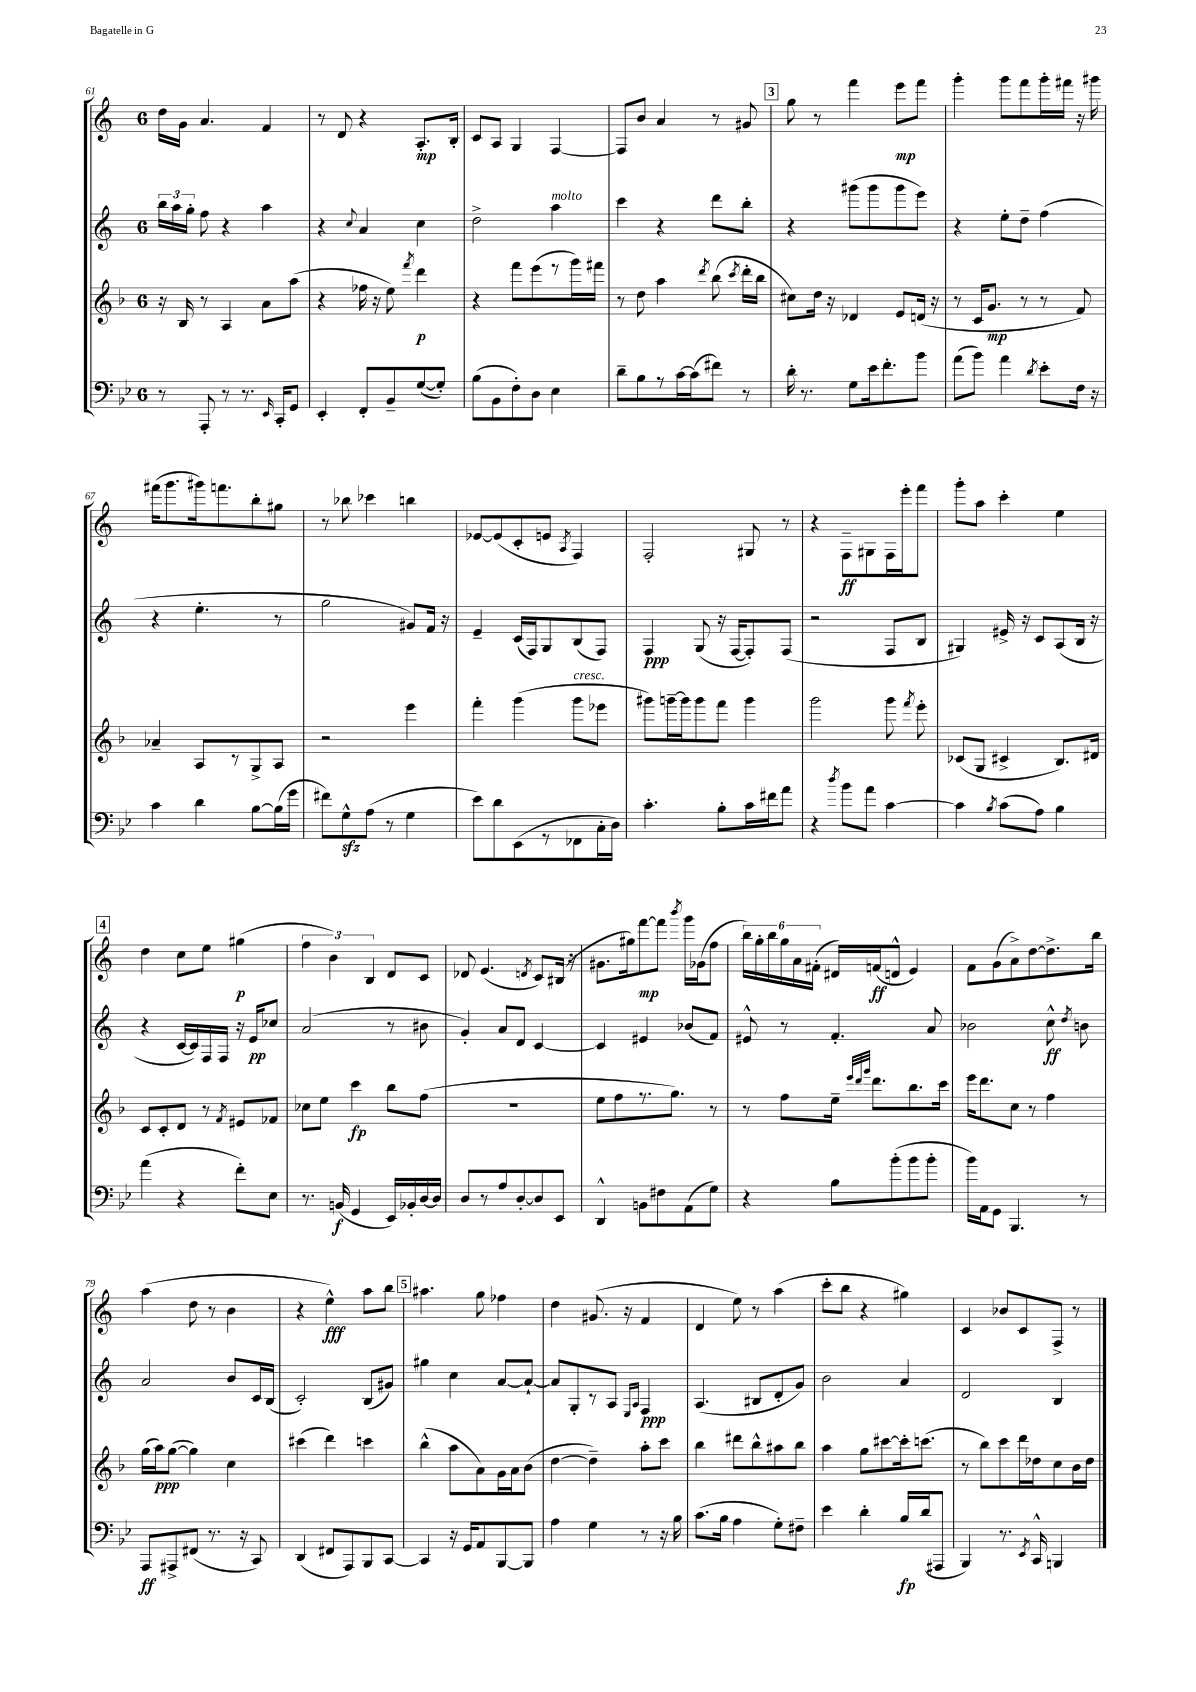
<<
\new StaffGroup <<
\new Staff = "s0" {
    \clef treble \key c \major \once \override Staff.TimeSignature.style = #'single-digit \time 6/8
    \autoBeamOff d''16[ g'16] a'4. f'4 |
    r8 d'8 r4 a8.[-.\mp b16]-. |
    c'8[ a8] g4 f4~ |
    f8[ b'8] a'4 r8 gis'8 |
    \mark \markup { \box "3" } g''8 r8 f'''4 e'''8[\mp f'''8] |
    g'''4-. g'''8[ f'''8 g'''16-. fis'''16] r16 gis'''16 |
    fis'''16[( g'''8. gis'''16) f'''8. b''8-. gis''8] |
    r8 bes''8 ces'''4 b''4 |
    ees'8[~ ees'8( c'8-. e'8] \acciaccatura { a8 } f4) |
    f2-. gis8 r8 |
    r4 f8[--\ff gis8 f16 e'''16-. f'''8] |
    g'''8[-. a''8] c'''4-. e''4 |
    \mark \markup { \box "4" } d''4 c''8[ e''8] gis''4\p( |
    \tuplet 3/2 { f''4 b'4) b4 } d'8[ c'8] |
    des'8 e'4.( \acciaccatura { d'8 } c'8[) bis16]( r16 |
    gis'8.[ gis''16) f'''8~\mp f'''8] \acciaccatura { b'''8 } g'''16[ ges'16( f''8] |
    \tuplet 6/4 { b''16[) g''16-. b''16 g''16 a'16 fis'16]-.( } dis'16[) f'16\ff( d'8]-^ e'4) |
    f'8[ g'8( a'8->) d''8~ d''8.-> b''16] |
    a''4( d''8 r8 b'4 |
    r4 e''4-^\fff) a''8[ b''8] |
    \mark \markup { \box "5" } ais''4. g''8 fes''4 |
    d''4 gis'8.( r16 f'4 |
    d'4 e''8) r8 a''4( |
    c'''8[-. b''8] r4 gis''4) |
    c'4 bes'8[ c'8 f8]-> r8 \bar "|." |
}
\new Staff = "s1" {
    \clef treble \key c \major \once \override Staff.TimeSignature.style = #'single-digit \time 6/8
    \autoBeamOff \tuplet 3/2 { b''16[ a''16 g''16]-. } f''8 r4 a''4 |
    r4 \appoggiatura { c''8 } a'4 c''4 |
    d''2-> a''4^\markup { \italic "molto" } |
    c'''4 r4 d'''8[ b''8]-. |
    \mark \markup { \box "3" } r4 gis'''8[( gis'''8 gis'''8 e'''8]) |
    r4 e''8[-. d''8]-- f''4( |
    r4 e''4.-. r8 |
    g''2 gis'8[) f'16] r16 |
    e'4-- c'16[( f16) g8 b8( f8]) |
    f4\ppp g8( r16 f16[~ f8-.) f8]( |
    r2 f8[ b8] |
    gis4) eis'16-> r16 c'8[ a8( b16] r16 |
    \mark \markup { \box "4" } r4 c'16[~ c'16) f16 f16] r16 e'16[\pp ces''8] |
    a'2( r8 bis'8 |
    g'4-.) a'8[ d'8] c'4~ |
    c'4 eis'4 bes'8[( f'8]) |
    eis'8-^ r8 f'4.-. a'8 |
    bes'2 c''8-^\ff \acciaccatura { d''8 } b'8 |
    a'2 b'8[ c'16 b16]( |
    c'2-.) b8[( gis'8]) |
    \mark \markup { \box "5" } gis''4 c''4 a'8[~ a'8]~-! |
    a'8[ g8-. r8 a8] \grace { e16[ a16] } f4\ppp |
    a4.( bis8[ d'8-. g'8]) |
    b'2 a'4 |
    d'2 b4 \bar "|." |
}
\new Staff = "s2" {
    \clef treble \key f \major \once \override Staff.TimeSignature.style = #'single-digit \time 6/8
    \autoBeamOff r16 bes16 r8 a4 a'8[ a''8]( |
    r4 fes''16 r16 e''8) \acciaccatura { f'''8 } d'''4\p |
    r4 f'''8[ e'''8( r8 g'''16) fis'''16] |
    r8 d''8 a''4 \acciaccatura { d'''8 } bes''8( \acciaccatura { c'''8 } d'''16[-. bes''16] |
    \mark \markup { \box "3" } cis''8[) d''16] r16 des'4 e'8[ d'16]( r16 |
    r8 c'16[ g'8.]\mp r8 r8 f'8) |
    aes'4-- a8[ r8 g8-> a8] |
    r2 e'''4 |
    f'''4-. g'''4( g'''8[^\markup { \italic "cresc." } ees'''8] |
    gis'''8[) g'''16~-- g'''16 g'''8 f'''8] g'''4 |
    g'''2 g'''8 \acciaccatura { f'''8 } e'''8-. |
    ces'8[( g8] cis'4-> bes8.[) dis'16] |
    \mark \markup { \box "4" } c'8[ c'8-. d'8] r8 \acciaccatura { f'8 } eis'8[ fes'8] |
    ces''8[ e''8] c'''4\fp bes''8[ f''8]( |
    R2. |
    e''8[ f''8 r8. g''8.]) r8 |
    r8 f''8[ e''16]-- \grace { e'''32[ d'''32 g'''32] } d'''8.[ bes''8. c'''16] |
    e'''16[ d'''8. c''8] r8 f''4 |
    g''16[( a''16\ppp) g''8]~( g''4) c''4 |
    cis'''4( d'''4) c'''4 |
    \mark \markup { \box "5" } bes''4-^( a''8[ a'8) g'16 a'16 bes'8]( |
    d''4~ d''4--) a''8[-. c'''8] |
    bes''4 dis'''8[ bes''8-^ ais''8 bes''8] |
    a''4 g''8[ cis'''8~ cis'''16-. c'''8.]( |
    r8 bes''8[) c'''8 d'''16 des''16 c''8 bes'16 des''16] \bar "|." |
}
\new Staff = "s3" {
    \clef bass \key bes \major \once \override Staff.TimeSignature.style = #'single-digit \time 6/8
    \autoBeamOff r8 a,,8-. r8 r8. \grace { ees,16 } c,16[-. g,8] |
    ees,4-. f,8[-. bes,8-- g8~( g8]-.) |
    bes8[( bes,8 f8-.) d8] ees4 |
    d'8[-- bes8 r8 c'16~ c'16( fis'8]) r8 |
    \mark \markup { \box "3" } d'16-. r8. g8[ ees'16 f'8.-. bes'8] |
    a'8[( bes'8]) a'4 \acciaccatura { d'8 } ees'8[-. f16] r16 |
    c'4 d'4 bes8[~ bes16( g'16] |
    fis'8[) g8-^\sfz a8]( r8 g4 |
    ees'8[) d'8 ees,8( r8 fes,8 c16-. d16]) |
    c'4.-. bes8[-. c'16 fis'16 a'8] |
    r4 \acciaccatura { d''8 } bes'8[ a'8] c'4~ |
    c'4 \acciaccatura { bes8 } c'8[( a8]) bes4 |
    \mark \markup { \box "4" } a'4( r4 f'8[-.) ees8] |
    r8. b,16\f( g,4 ees,16[) bes,16-. d16~ d16] |
    d8[ r8 a8 d8~-. d8 ees,8] |
    d,4-^ b,8[ fis8 a,8( g8]) |
    r4 bes8[ bes'8-.( bes'8 bes'8]-. |
    bes'16[) a,16 g,8] bes,,4. r8 |
    a,,8[\ff ais,,8-> fis,8]( r8. r16 c,8) |
    d,4( fis,8[ a,,8) bes,,8 c,8]~ |
    \mark \markup { \box "5" } c,4 r16 g,16[ a,8 bes,,8~ bes,,8] |
    a4 g4 r8 r16 bes16 |
    c'8.[( bes16] a4 g8[-.) fis8]-- |
    ees'4 d'4-. bes16[\fp d'16( ais,,8] |
    bes,,4) r8. \acciaccatura { ees,8 } c,16-^ b,,4 \bar "|." |
}
>>
>>
\layout { \context { \Score currentBarNumber = #61 } }
